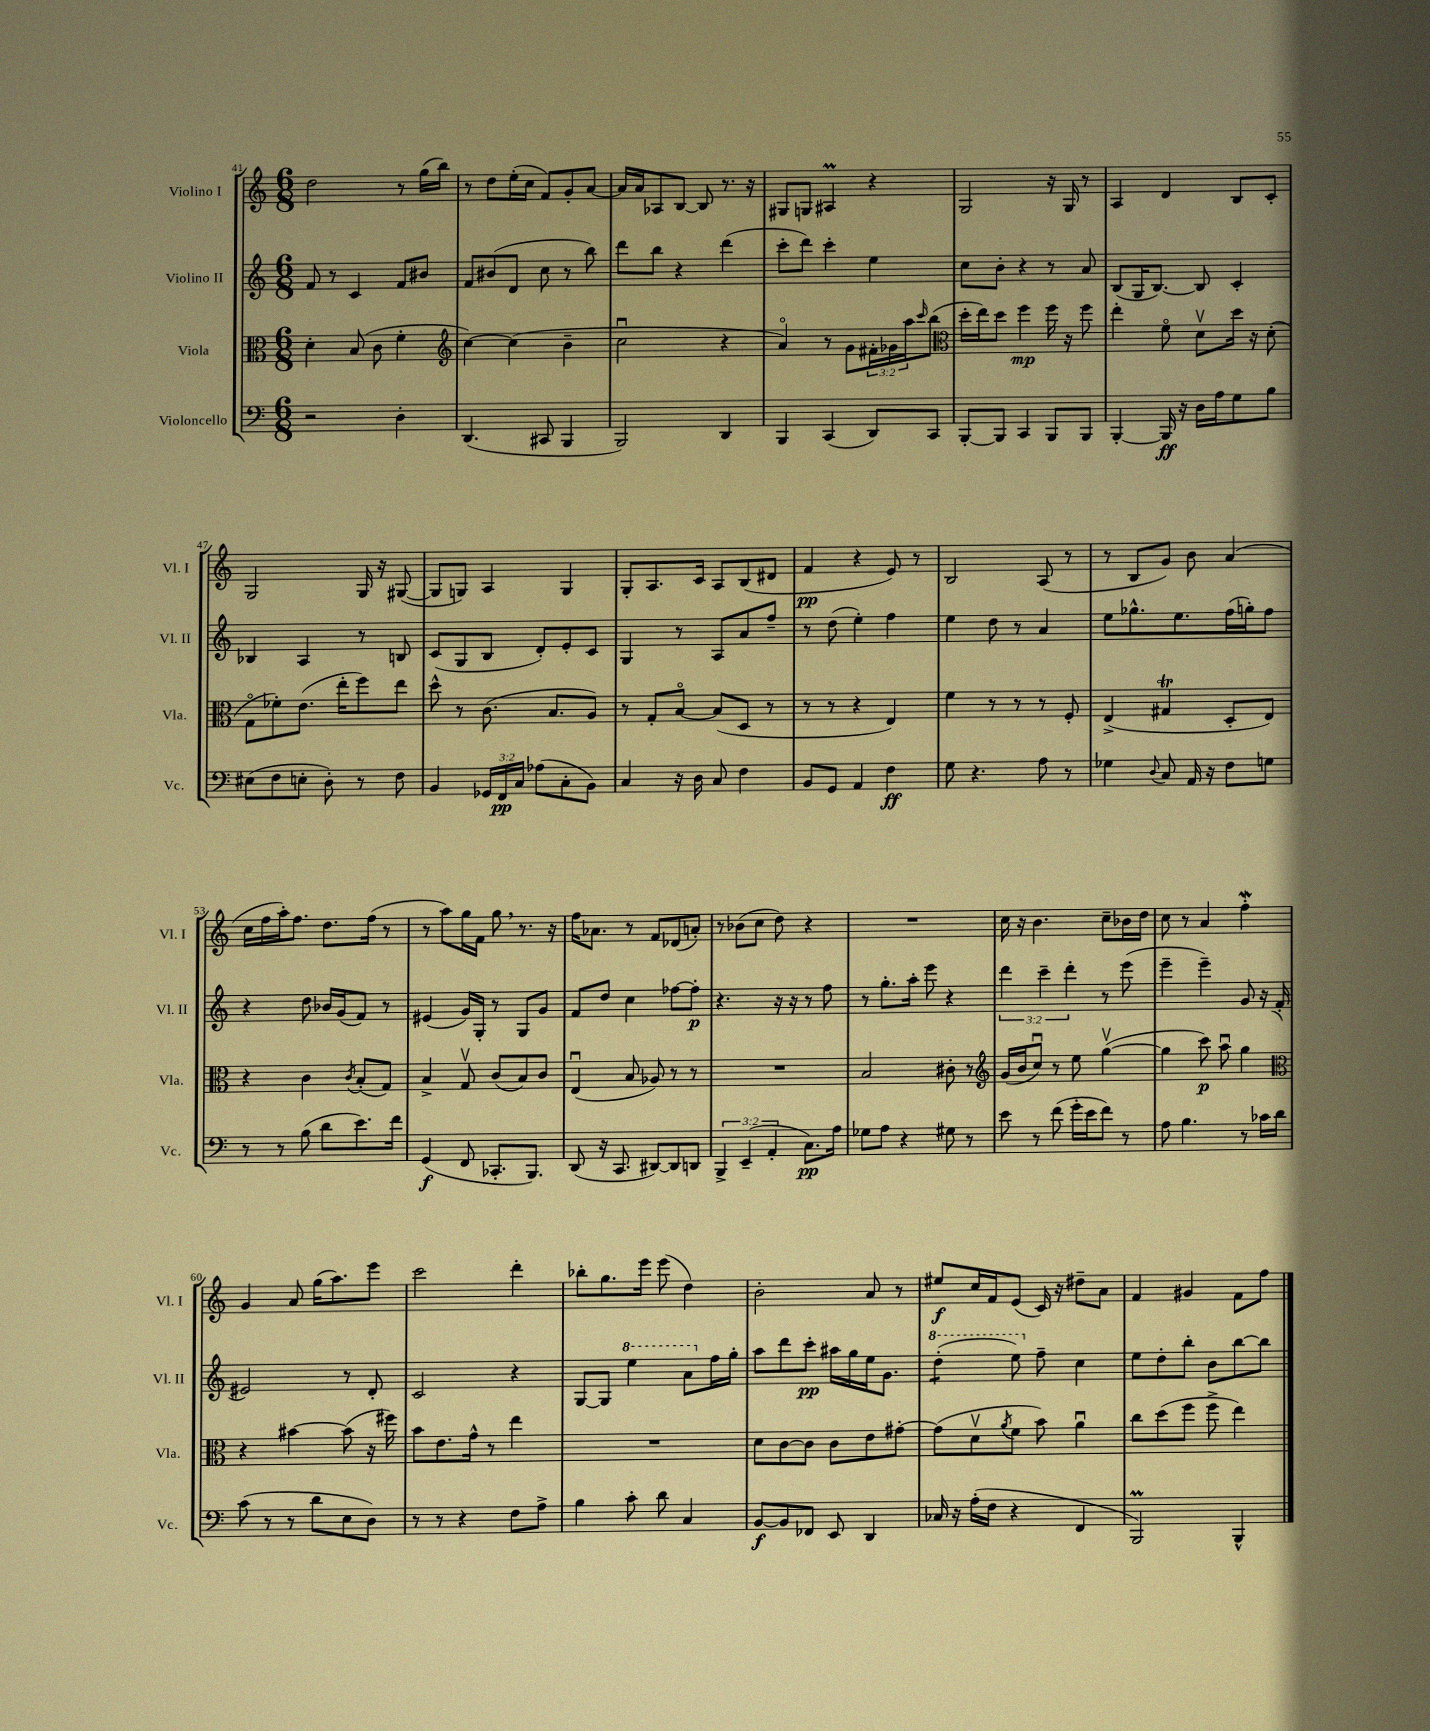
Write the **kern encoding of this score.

**kern	**kern	**kern	**kern
*staff4	*staff3	*staff2	*staff1
*clefF4	*clefC3	*clefG2	*clefG2
*k[]	*k[]	*k[]	*k[]
*M6/8	*M6/8	*M6/8	*M6/8
2r	4d'	8f	2dd
.	.	8r	.
.	(8B	4c	.
.	8c	.	.
4D'	4f'	8f	8r
.	.	8b#	(16gg
.	.	.	16bb)
=	=	=	=
*	*clefG2	*	*
(4.DD	[4cc)	8f	8r
.	.	(8b#	8dd
.	(4cc]	8d	(16ee'
.	.	.	16cc
8CC#	.	8cc	8f)
4BBB	4b~	8r	8g'
.	.	8bb)	[8a
=	=	=	=
2BBB)	2ccu	8ddd	16a]
.	.	.	16a
.	.	8bb	8A-
.	.	4r	[8B
.	.	.	8B]
4DD	4r	(4ddd	8.r
.	.	.	16r
=	=	=	=
4BBB	4ao)	8ccc'	8G#
.	.	8ddd)	8G
(4CC	8r	4ccc'	4A#
.	8g	.	.
8DD)	24f#'	4ee	4r
.	24g-	.	.
.	24aa	.	.
.	16qqccc	.	.
8CC	(8bb	.	.
=	=	=	=
*	*clefC3	*	*
[8BBB'	16dd'	8cc	2G
.	16ee)	.	.
8BBB]	8dd	8b'	.
4CC	4ff	4r	.
8BBB	16ff	8r	16r
.	16r	.	16G
8BBB	8ff	8a	8r
=	=	=	=
[4BBB'	4ee'	(8B	4A
.	.	16G	.
.	.	[8.B)	.
16BBB]	8fo	.	4d
16r	.	.	.
16D	8dv	8B]	.
16A	.	.	.
8G	16dd	4c'	8B
.	16r	.	.
8B	(8d'	.	8c'
=	=	=	=
(8E#	8Go	4B-	2G
8F	8f-')	.	.
8E'	(8.e	4A	.
8D')	.	.	.
.	16ee'	.	.
8r	8ff)	8r	16G
.	.	.	16r
8F	8ee	8B	([8G#
=	=	=	=
4BB	8dd^^	(8c	8G#]
.	8r	8G	8G)
24GG-	(8.c	8B	4A
24FF	.	.	.
24C	.	.	.
(8A-	.	8d')	.
.	8.B	.	.
8C'	.	8e'	4G
8BB)	8A)	8c	.
=	=	=	=
4C	8r	4G	8G'
.	8G'	.	8.A
16r	[8Bo	8r	.
16D	.	.	16c
8C	(8B]	8A	8A
4F	8D	8a	(8B
.	8r	8ff~	8d#
=	=	=	=
8BB	8r	8r	4f
8GG	8r	(8dd	.
4AA	4r	4ee')	4r
4F	4E)	4ff	8e)
.	.	.	8r
=	=	=	=
8G	4f	4ee	2B
4.r	.	.	.
.	8r	8dd	.
.	8r	8r	.
8A	8r	4a	(8A
8r	8F'	.	8r
=	=	=	=
4G-	(4E^	8ee	8r
.	.	8.gg-^^	8B
8qqD	.	.	.
8C	4G#	.	8g)
.	.	8.ee	.
16AA	.	.	8b
16r	.	.	.
8F	8D'	(16ff	(4a
.	.	16gg')	.
8G	8E)	8ff	.
=	=	=	=
8r	4r	4r	16cc
.	.	.	16ff
8r	.	.	16aa')
.	.	.	8.ff
(8B	4c	8dd	.
8d	.	16b-	8.dd
.	.	(16g	.
.	8qc	.	.
8.e)	(8B'	8f)	.
.	.	.	(16ff
.	8G)	8r	8r
16f	.	.	.
=	=	=	=
(4GG	4B^	(4e#	8r
.	.	.	8aa)
8FF	8Gv	16g)	16gg
.	.	16G'	16f
8.CC-'	(8c	8r	8gg
.	8B)	8G	8.r
8.BBB)	.	.	.
.	8c	8g	.
.	.	.	16r
=	=	=	=
(8DD	(4Eu	8f	16ff
.	.	.	8.a-
16r	.	8dd	.
8.CC	.	.	.
.	8B	4cc	8r
[8DD#)	8A-)	.	8f
8DD#]	8r	[8ff-	(8d-
8DD	8r	8ff-']	8a')
=	=	=	=
6BBB^	2.r	4.r	8r
.	.	.	(8b-
(6EE~	.	.	.
.	.	.	8cc
6AA'	.	.	.
.	.	16r	8dd)
.	.	16r	.
8.C)	.	8r	4r
.	.	8ff	.
16A	.	.	.
=	=	=	=
8G-	2B	8r	2.r
8A	.	8.gg'	.
4r	.	.	.
.	.	16aa'	.
.	.	8eee	.
8G#	8c#'	4r	.
8r	8r	.	.
=	=	=	=
*	*clefG2	*	*
8e	(16g	6ddd	16cc
.	16b	.	16r
8r	8ccu)	.	4.b
.	.	6ccc~	.
(8f	8r	.	.
.	.	6ddd'	.
16g'	8ee	.	.
16e	.	.	.
8f)	([4ggv	8r	8cc~
8r	.	(8eee	16b-
.	.	.	16dd
=	=	=	=
8A	4gg]	4eee~	8cc
4.B	.	.	8r
.	8ccc)	4eee~)	4a
.	8aau	.	.
8r	4gg	8g	4ff'
16c-	.	16r	.
16d	.	(16f'	.
=	=	=	=
*	*clefC3	*	*
(8c	4r	2e#)	4g
8r	.	.	.
8r	[4b#	.	8a
8d	.	.	(16gg
.	.	.	8.aa)
8E	(8b#]	8r	.
8D)	16r	8d'	8eee
.	16ff#)	.	.
=	=	=	=
8r	8b	2c	2ccc
8r	8.e	.	.
4r	.	.	.
.	16g^^	.	.
.	8r	.	.
8F	4ee	4r	4ddd'
8A^	.	.	.
=	=	=	=
4B	2.r	[8G	8bb-'
.	.	8G]	8.gg
8c'	.	4eee	.
.	.	.	16eee
8d	.	.	(8eee
4C	.	8aa	4dd)
.	.	16ff	.
.	.	16gg'	.
=	=	=	=
[8BB	8d	8aa	2b'
8BB]	[8c	8ddd	.
8FF-	8c]	8ccc'	.
8EE	8c	16aa#	.
.	.	16gg	.
4DD	8e	16ee	8a
.	.	8.g	.
.	[8g#'	.	8r
=	=	=	=
16C-	(8g#]	(4ddd'	8ee#
16r	.	.	.
(16A'	8dv	.	16cc
16F	.	.	16f
.	8qa	.	.
4r	8f	8eee)	(8e
.	8b)	8ff~	16c)
.	.	.	16r
4FF	4au	4cc	8dd#~
.	.	.	8a
=	=	=	=
2BBB)	8cc	8ee	4f
.	(8dd	8dd'	.
.	8ff	8bb'	4g#
.	8ff^	8b	.
4BBB^^	4ee)	[8bb	8f
.	.	8bb]	8ff
==	==	==	==
*-	*-	*-	*-
